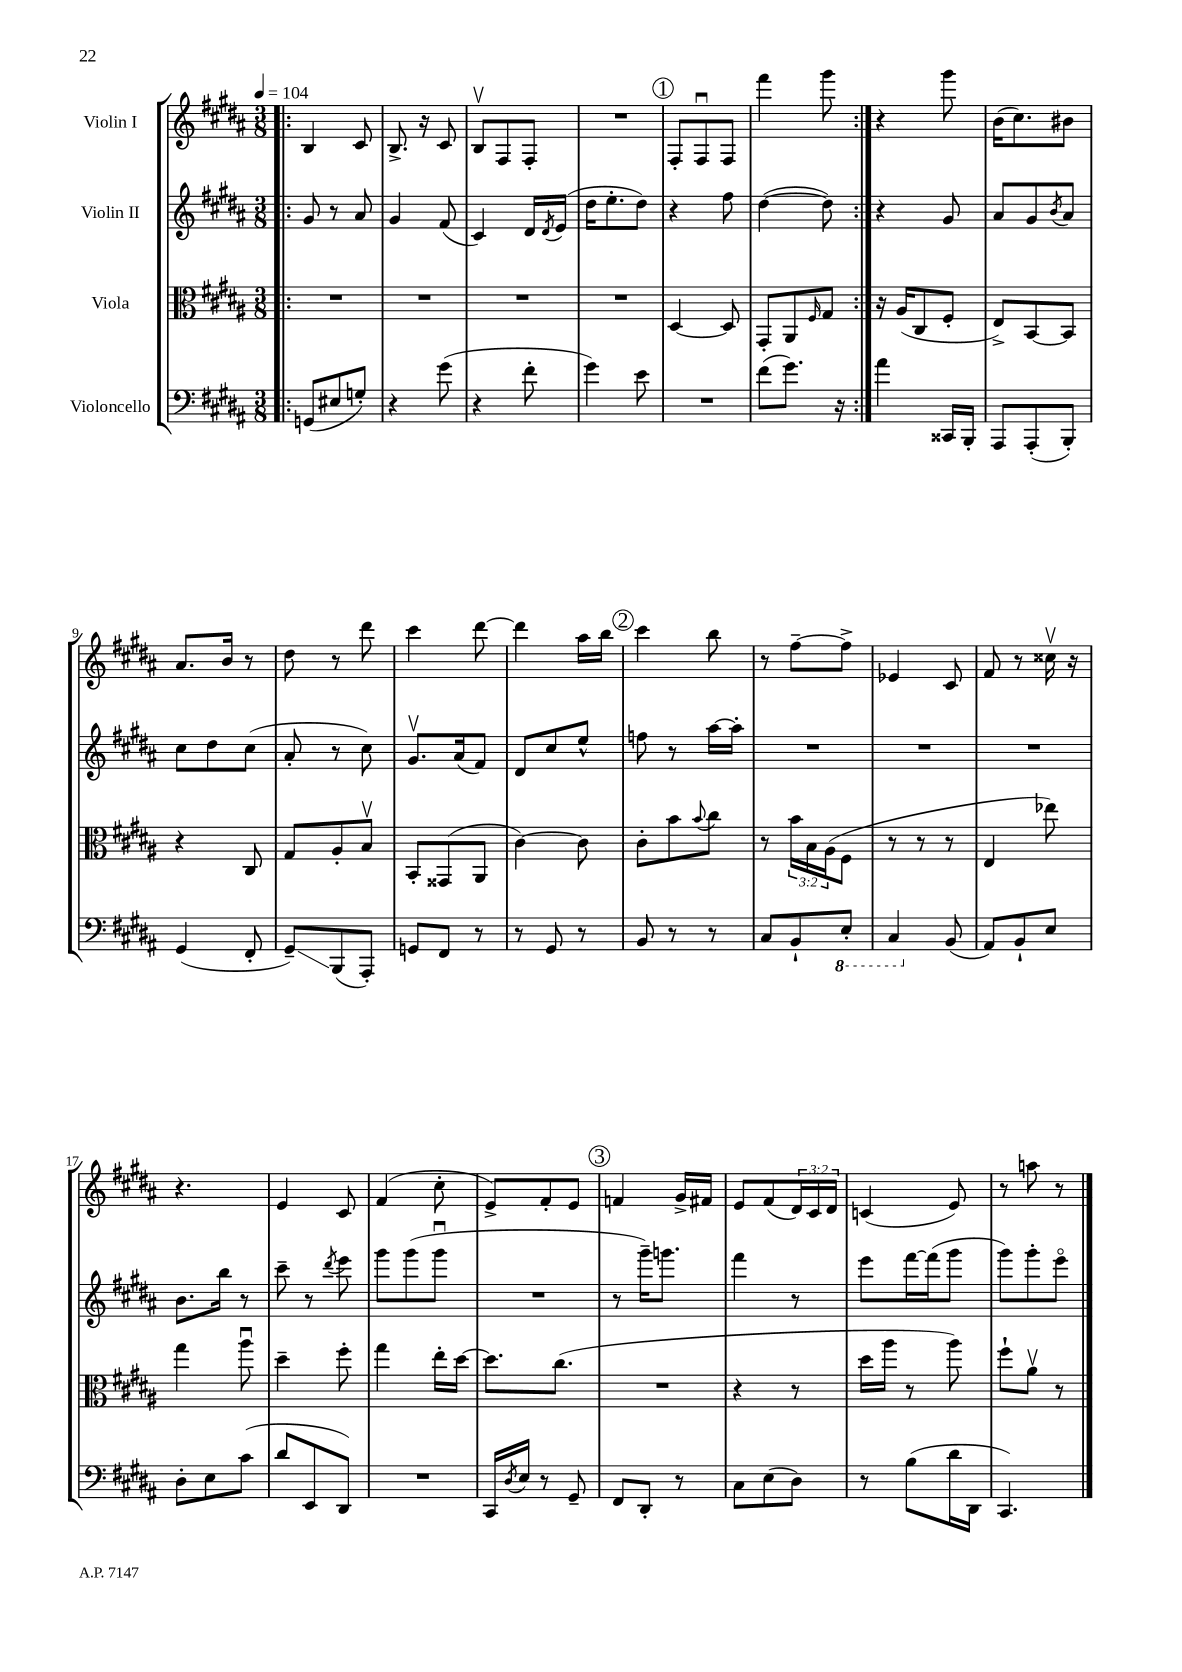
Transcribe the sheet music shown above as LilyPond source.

<<
\new StaffGroup <<
\new Staff = "s0" \with { instrumentName = "Violin I" } {
    \clef treble \key b \major \numericTimeSignature \time 3/8 \override Staff.TupletNumber.text = #tuplet-number::calc-fraction-text \tempo 4 = 104
    \repeat volta 2 { \bar ".|:" b4 cis'8 |
    b8.-> r16 cis'8 |
    b8\upbow fis8 fis8-. |
    R4. |
    \mark \markup { \circle "1" } fis8-. fis8\downbow fis8 |
    fis'''4 gis'''8 | }
    r4 gis'''8 |
    b'16( cis''8.) bis'8 |
    ais'8. b'16 r8 |
    dis''8 r8 dis'''8 |
    cis'''4 dis'''8~ |
    dis'''4 ais''16 b''16 |
    \mark \markup { \circle "2" } cis'''4 b''8 |
    r8 fis''8~-- fis''8-> |
    ees'4 cis'8 |
    fis'8 r8 cisis''16\upbow r16 |
    r4. |
    e'4 cis'8 |
    fis'4( cis''8-. |
    e'8->) fis'8-. e'8 |
    \mark \markup { \circle "3" } f'4 gis'16-> fis'16 |
    e'8 fis'8( \tuplet 3/2 { dis'16) cis'16 dis'16 } |
    c'4( e'8) |
    r8 a''8 r8 \bar "|." |
}
\new Staff = "s1" \with { instrumentName = "Violin II" } {
    \clef treble \key b \major \numericTimeSignature \time 3/8
    \repeat volta 2 { \bar ".|:" gis'8 r8 ais'8 |
    gis'4 fis'8( |
    cis'4) dis'16 \acciaccatura { dis'8 } e'16( |
    dis''16 e''8.-. dis''8) |
    \mark \markup { \circle "1" } r4 fis''8 |
    dis''4~( dis''8) | }
    r4 gis'8 |
    ais'8 gis'8 \acciaccatura { b'8 } ais'8 |
    cis''8 dis''8 cis''8( |
    ais'8-. r8 cis''8) |
    gis'8.\upbow ais'16( fis'8) |
    dis'8 cis''8 e''8-^ |
    \mark \markup { \circle "2" } f''8 r8 ais''16~ ais''16-. |
    R4. |
    R4. |
    R4. |
    b'8. b''16 r8 |
    cis'''8-- r8 \acciaccatura { dis'''8 } e'''8 |
    gis'''8 gis'''8( gis'''8\downbow |
    R4. |
    \mark \markup { \circle "3" } r8 gis'''16--) g'''8. |
    fis'''4 r8 |
    e'''8 fis'''16~ fis'''16( gis'''8 |
    gis'''8) gis'''8-. e'''8\flageolet \bar "|." |
}
\new Staff = "s2" \with { instrumentName = "Viola" } {
    \clef alto \key b \major \numericTimeSignature \time 3/8 \override Staff.TupletNumber.text = #tuplet-number::calc-fraction-text
    \repeat volta 2 { \bar ".|:" R4. |
    R4. |
    R4. |
    R4. |
    \mark \markup { \circle "1" } dis4~ dis8 |
    gis,8-. ais,8 \grace { fis16 } gis8 | }
    r16 ais16( cis8 fis8-. |
    e8->) b,8~ b,8 |
    r4 cis8 |
    gis8 ais8-. b8\upbow |
    b,8-. gisis,8( ais,8 |
    cis'4~) cis'8 |
    \mark \markup { \circle "2" } cis'8-. b'8 \appoggiatura { b'8 } cis''8 |
    r8 \tuplet 3/2 { b'16 b16 ais16( } fis8 |
    r8 r8 r8 |
    e4 ees''8) |
    gis''4 ais''8\downbow |
    dis''4-- fis''8-. |
    gis''4 e''16-. dis''16~ |
    dis''8. cis''8.( |
    \mark \markup { \circle "3" } R4. |
    r4 r8 |
    dis''16 ais''16 r8 ais''8) |
    fis''8-! ais'8\upbow r8 \bar "|." |
}
\new Staff = "s3" \with { instrumentName = "Violoncello" } {
    \clef bass \key b \major \numericTimeSignature \time 3/8
    \repeat volta 2 { \bar ".|:" g,8( eis8 g8-.) |
    r4 gis'8( |
    r4 fis'8-. |
    gis'4) e'8 |
    \mark \markup { \circle "1" } R4. |
    fis'8( gis'8.) r16 | }
    ais'4 cisis,16 b,,16-. |
    ais,,8 ais,,8-.( b,,8-.) |
    gis,4( fis,8-. |
    gis,8--\glissando) b,,8( ais,,8-.) |
    g,8 fis,8 r8 |
    r8 gis,8 r8 |
    \mark \markup { \circle "2" } b,8 r8 r8 |
    cis8 b,8-! \ottava #-1 e,8-. |
    cis,4 \ottava #0 b,8( |
    ais,8) b,8-! e8 |
    dis8-. e8 cis'8( |
    dis'8 e,8 dis,8) |
    R4. |
    cis,16 \acciaccatura { dis8 } e16 r8 gis,8-- |
    \mark \markup { \circle "3" } fis,8 dis,8-. r8 |
    cis8 e8( dis8) |
    r8 b8( dis'16 dis,16 |
    cis,4.) \bar "|." |
}
>>
>>
